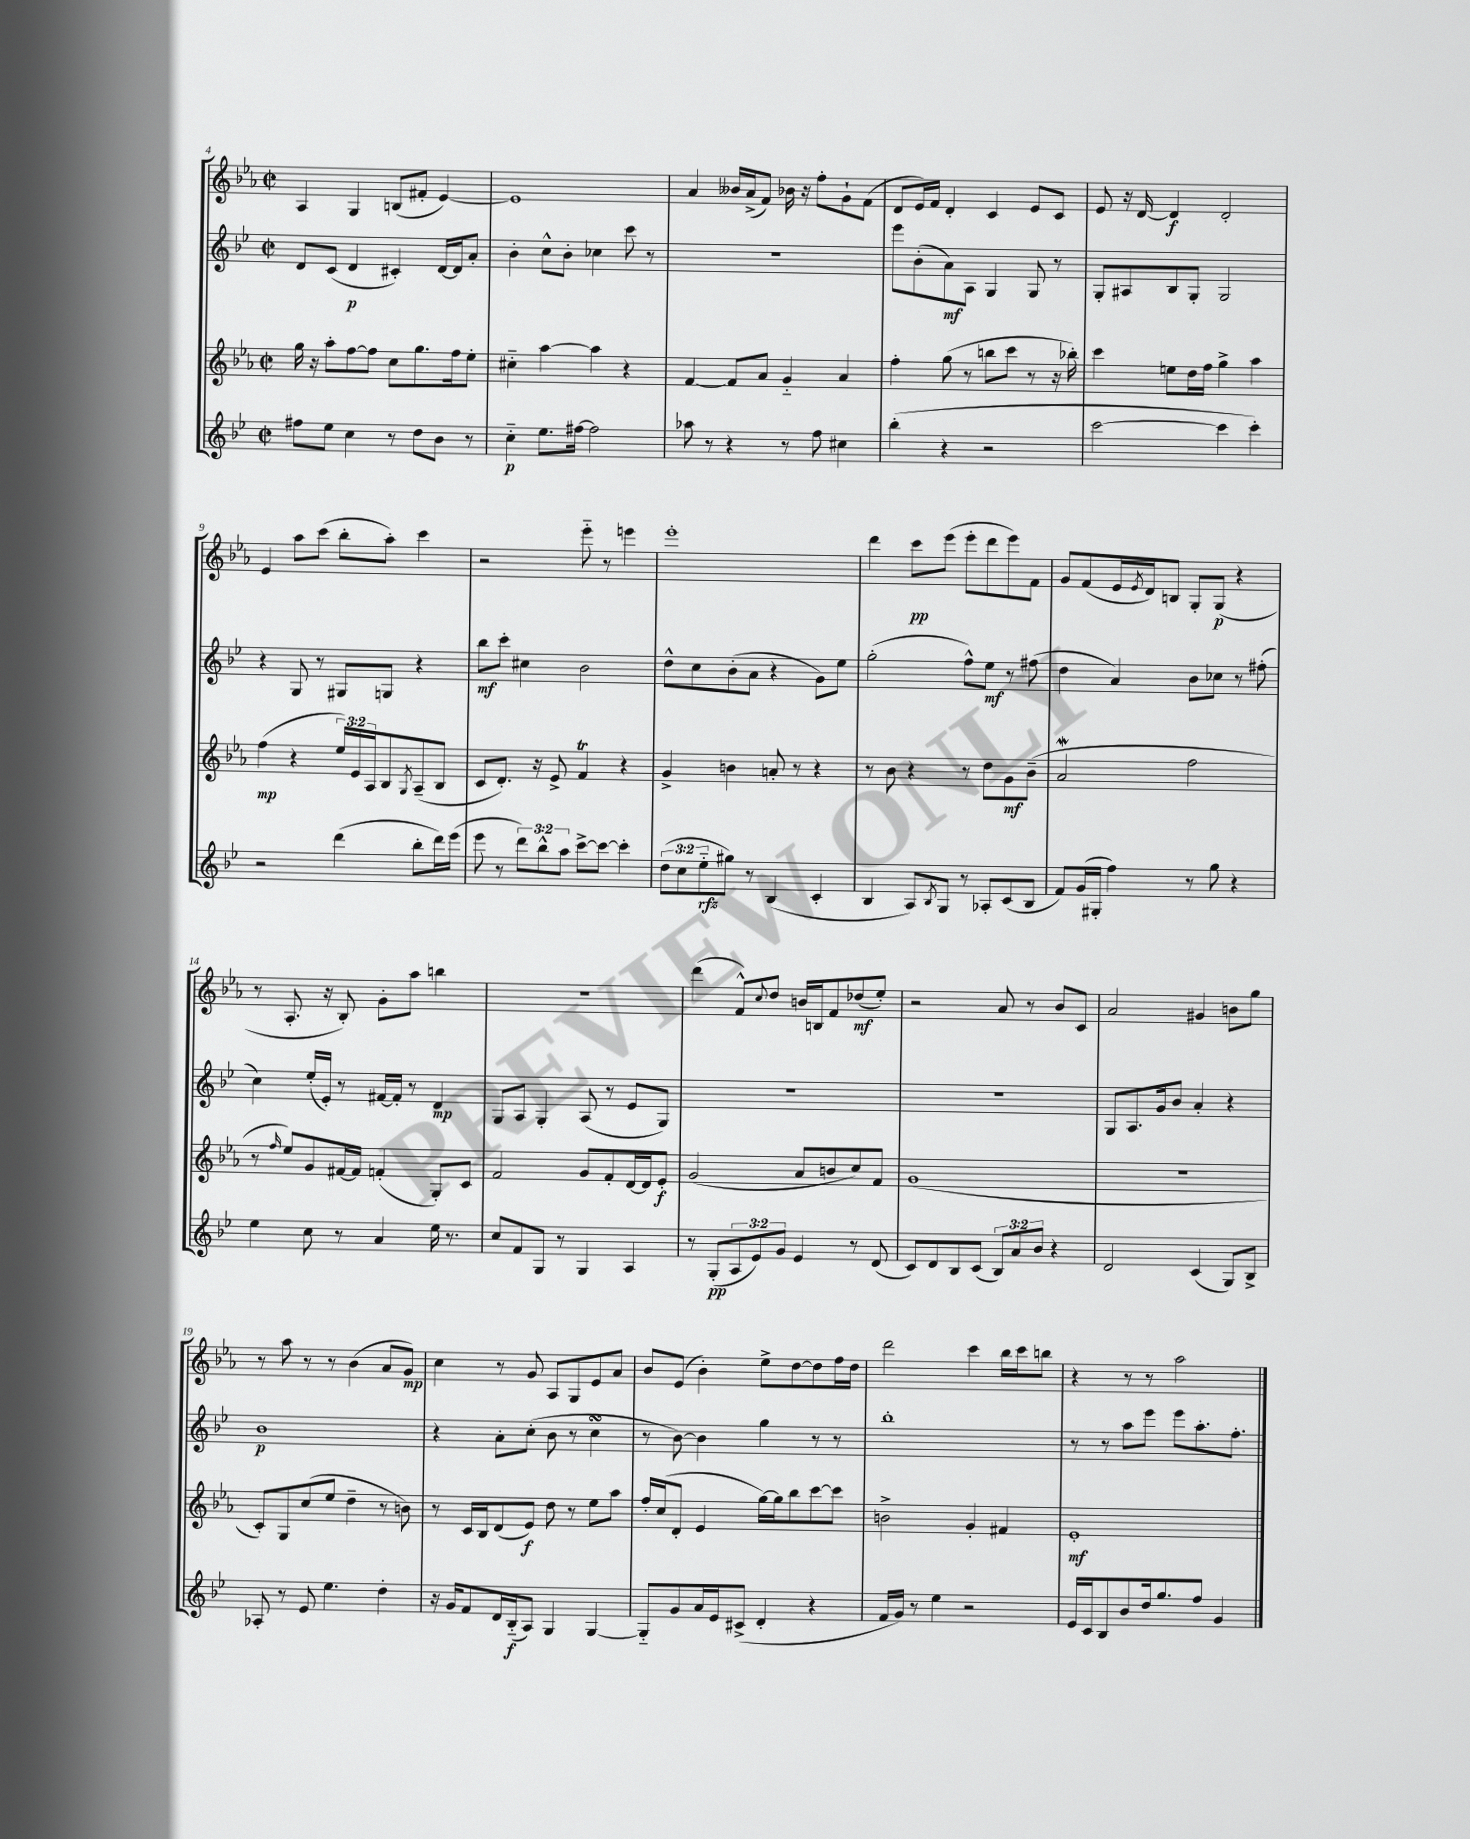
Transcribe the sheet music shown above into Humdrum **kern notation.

**kern	**kern	**kern	**kern
*staff4	*staff3	*staff2	*staff1
*clefG2	*clefG2	*clefG2	*clefG2
*k[b-e-]	*k[b-e-a-]	*k[b-e-]	*k[b-e-a-]
*M2/2	*M2/2	*M2/2	*M2/2
*met(c|)	*met(c|)	*met(c|)	*met(c|)
8ff#	16gg	8d	4A-
.	16r	.	.
8ee-	8aa-'	(8c	.
4cc	[8ff	4d	4G
.	8ff]	.	.
8r	8cc	4c#')	(8B
8dd	8.gg	.	8f#'
8b-	.	[16d	[4e-)
.	16ff	16d]	.
8r	8ee-'	8a'	.
=	=	=	=
4cc'~	4cc#'~	4b-'	1e-]
8.ee-	[4aa-	8cc^^	.
.	.	8b-'	.
[16ff#	.	.	.
2ff#]	4aa-]	4cc-	.
.	4r	8ccc	.
.	.	8r	.
=	=	=	=
8aa-	[4f	1r	4a-
8r	.	.	.
4r	8f]	.	16b--
.	.	.	(16a-^
.	8a-	.	8f)
8r	4g'~	.	16b-
.	.	.	16r
8ff	.	.	8ff'
4cc#	4a-	.	8g`
.	.	.	(8f
=	=	=	=
(4bb-'	4ff'	8eee-	8d
.	.	(8b-'	16e-)
.	.	.	16f
4r	(8gg	8a)	4d'
.	8r	8A	.
2r	8bb	4G	4c
.	8ccc	.	.
.	8r	8G	8e-
.	16r	8r	8c
.	16bb-')	.	.
=	=	=	=
[2ccc	4ccc	8G'	8e-
.	.	8A#	16r
.	.	.	[16d
.	8ee	8B-	4d]
.	16dd	8G'	.
.	16ff	.	.
4ccc]	4gg^	2G	2d'
4ccc')	4aa-	.	.
=	=	=	=
2r	(4ff	4r	4e-
.	4r	8G	8aa-
.	.	8r	(8ccc
(4ddd	24ee-)	8G#	8bb-'
.	24e-	.	.
.	24A-	.	.
.	8B-	8G	8aa-')
.	8qG	.	.
8bb-'	(8A-~	4r	4ccc
16ddd)	8B-	.	.
(16eee-	.	.	.
=	=	=	=
8eee-	8c	8bb-	2r
8r	8.d')	8ccc'	.
12ddd)	.	4cc#	.
.	16r	.	.
12bb-^^	.	.	.
.	8e-^	.	.
12aa	.	.	.
[8ccc^	4f	2b-	8eee-'~
8ccc_	.	.	8r
4ccc']	4r	.	4eee
=	=	=	=
(12dd	4g^	8dd^^	1eee-'
12cc	.	.	.
.	.	8cc	.
12ee-'~	.	.	.
8gg#)	4b	(8b-'	.
8r	.	8a	.
(4B-	8a'	4r	.
.	8r	.	.
4c'	4r	8g)	.
.	.	8ee-	.
=	=	=	=
4B-	8r	(2gg'	4ddd
.	8b-	.	.
8A)	4r	.	8ccc
8qB-	.	.	.
8G	.	.	(8eee-
8r	8r	8ff^^)	8eee-'
8A-'	8dd	8ee-	8ddd
(8c	8g	8r	8eee-)
8B-	(8b-~	(8ff#	8f
=	=	=	=
8f)	2a-	4dd	8g
(16g	.	.	(8f
16G#'	.	.	.
4ff)	.	4a)	16e-
.	.	.	8qe-
.	.	.	16d)
.	.	.	8B
8r	2ff	8b-	8G'
8gg	.	8cc-	(8G
4r	.	8r	4r
.	.	(8ff#'	.
=	=	=	=
4ee-	8r	4cc)	8r
.	16qqff	.	.
.	8ee-)	.	8.A-'
8cc	8g	(16ee-'	.
.	.	16e-')	16r
8r	[16f#	8r	8B-')
.	16f#]	.	.
4a	(4f'	[16f#	8g'
.	.	16f#']	.
.	.	8r	8aa-
16ee-	8G')	4d	4bb
8.r	.	.	.
.	8c	.	.
=	=	=	=
8cc	2f	8G	1r
8f	.	8A	.
8G	.	4G'	.
8r	.	.	.
4G	8g	(8A	.
.	8f'	8r	.
4A	[16d	8e-	.
.	16d]	.	.
.	8e-'	8G)	.
=	=	=	=
8r	(2g	1r	(4ddd
(8G'	.	.	.
12A	.	.	8f^^)
12e-)	.	.	.
.	.	.	8qqcc
.	.	.	8dd
12g	.	.	.
4e-	8a-	.	16b
.	.	.	16B
.	8b	.	8f
8r	8cc)	.	(8dd-
(8d	8f	.	8ee-')
=	=	=	=
8c)	(1g	1r	2r
8d	.	.	.
8B-	.	.	.
(8c	.	.	.
12B-)	.	.	8a-
12a	.	.	.
.	.	.	8r
12b-	.	.	.
4r	.	.	8b-
.	.	.	8c
=	=	=	=
2d	1r	8G	2a-
.	.	8.A	.
.	.	16g	.
.	.	8b-	.
(4c	.	4a'	4g#
8G)	.	4r	8b
8B-^	.	.	8gg
=	=	=	=
8A-'	8c')	1b-	8r
8r	8G	.	8aa-
8e-	(8cc	.	8r
4.ee-	8ee-	.	8r
.	4dd~	.	(4b-
4dd'	8r	.	8a-
.	8b)	.	8g)
=	=	=	=
16r	8r	4r	4cc
16g	.	.	.
8f	16c	.	.
.	16B-	.	.
16d	(8d	8a'	8r
(16B-'~	.	.	.
8A)	8e-)	(8cc'	8g
4G	8dd	8b-	8A-
.	8r	8r	8G
[4G	8ee-	4cc	8e-
.	8aa-	.	8a-
=	=	=	=
8G'~]	16ff'	8r	8b-
.	(16cc	.	.
8g	8d'	[8b-)	(8e-
16a	4e-	4b-]	4b-')
16e-	.	.	.
(8c#^	.	.	.
4d'	[16gg)	4gg	8ee-^
.	16gg]	.	.
.	8bb-	.	[8dd
4r	[8ccc	8r	8dd]
.	8ccc]	8r	16ff
.	.	.	16dd
=	=	=	=
16f	2b^	1bb-'	2ddd
16g)	.	.	.
8r	.	.	.
4ee-	.	.	.
2r	4g'	.	4ccc
.	4f#	.	16bb-
.	.	.	16ccc
.	.	.	8bb
=	=	=	=
16e-	1e-'	8r	4r
16c	.	.	.
8B-	.	8r	.
8b-	.	8aa	8r
16dd	.	8eee-	8r
8.gg	.	.	.
.	.	8eee-	2aa-
8ff	.	8.aa'	.
4g	.	.	.
.	.	8.ff'	.
==	==	==	==
*-	*-	*-	*-
